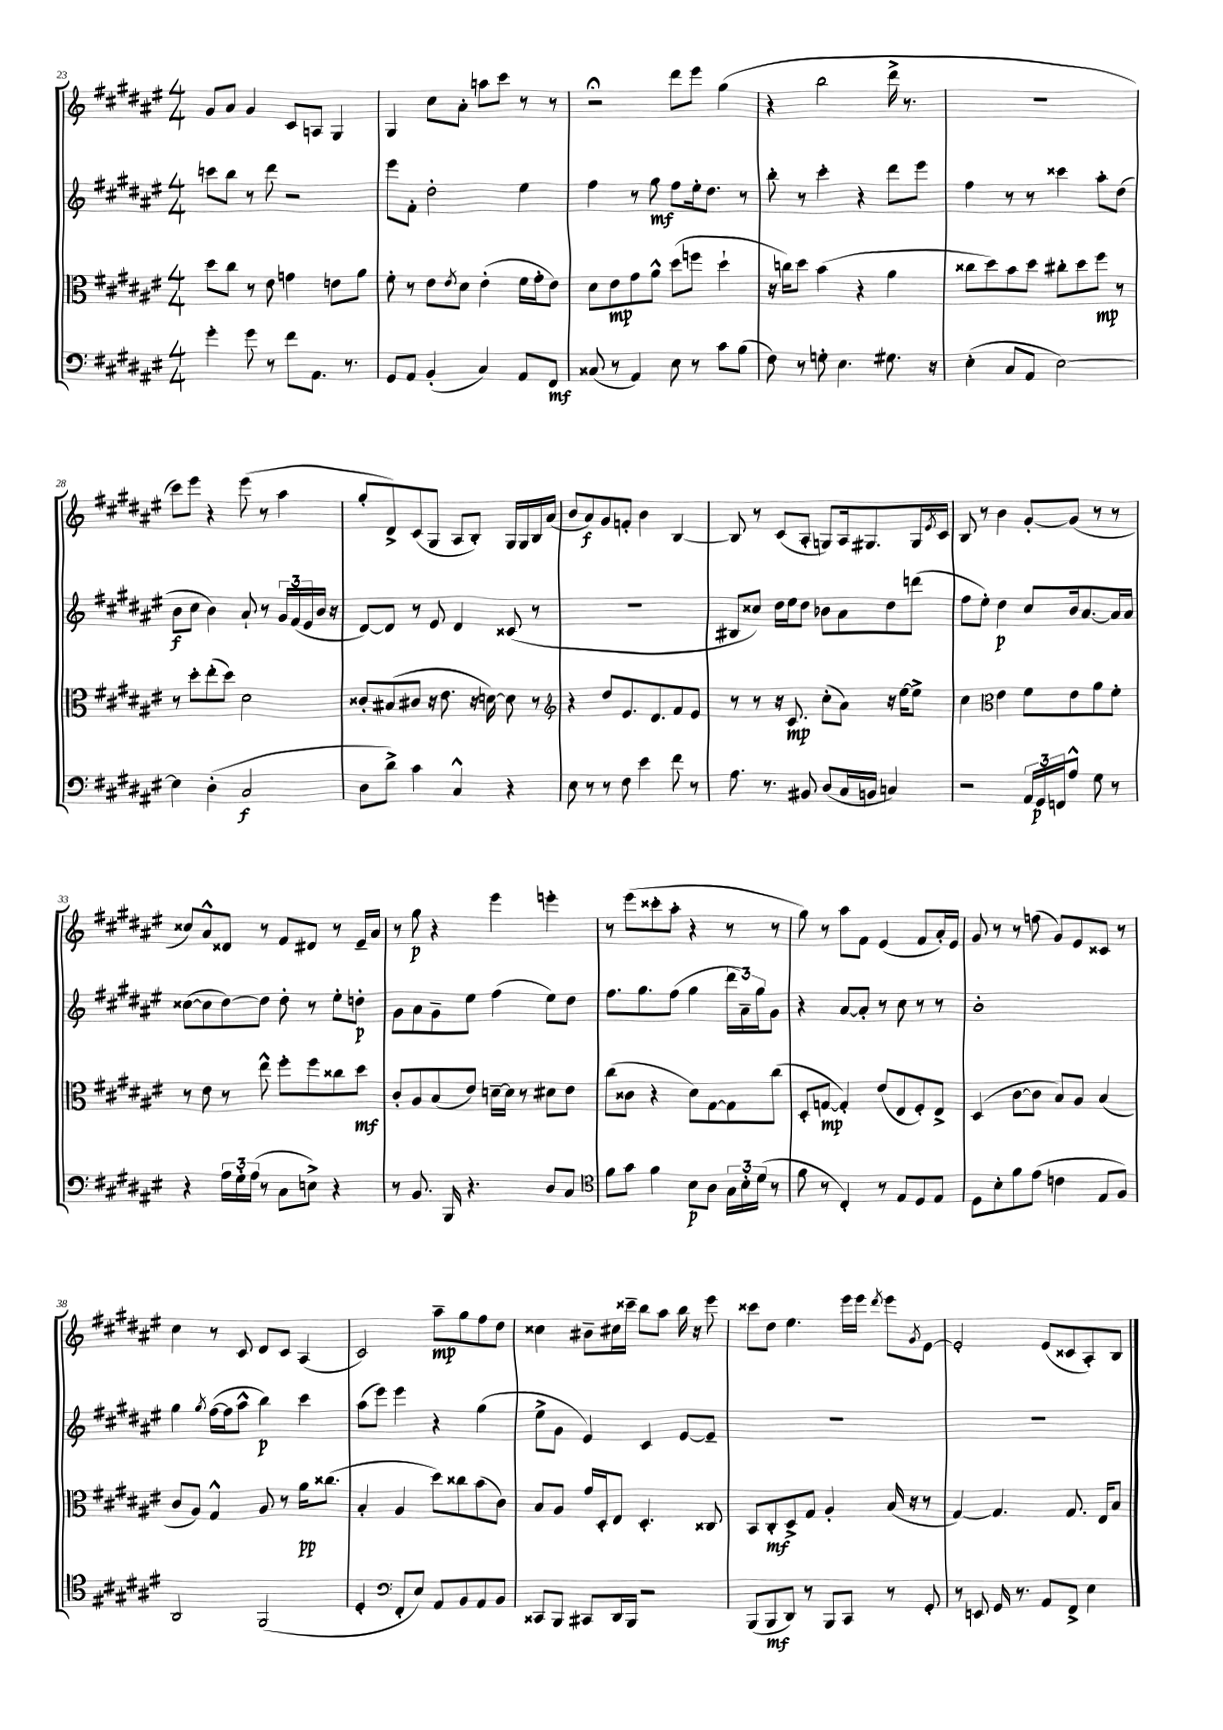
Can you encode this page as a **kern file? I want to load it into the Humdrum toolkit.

**kern	**kern	**kern	**kern
*staff4	*staff3	*staff2	*staff1
*clefF4	*clefC3	*clefG2	*clefG2
*k[f#c#g#d#a#e#]	*k[f#c#g#d#a#e#]	*k[f#c#g#d#a#e#]	*k[f#c#g#d#a#e#]
*M4/4	*M4/4	*M4/4	*M4/4
4g#'	8dd#	8ccc	8g#
.	8cc#	8bb	8a#
8g#	8r	8r	4g#
8r	8e#	8ddd#	.
8f#	4g	2r	8c#
8.AA#	.	.	8A
.	8e	.	4G#
8.r	.	.	.
.	8a#	.	.
=	=	=	=
8GG#	8f#'	8eee#	4G#
8AA#	8r	8f#'	.
(4BB'	8e#	2dd#'	8cc#
.	8qe#	.	.
.	8d#	.	8a#'
4C#)	(4e#'	.	8aa
.	.	.	8ccc#
8AA#	16f#	4ee#	8r
.	16g#'	.	.
8FF#	8e#)	.	8r
=	=	=	=
(8C##	8d#	4ff#	2r;
8r	8e#	.	.
4AA#)	8g#	8r	.
.	8a#^^	8gg#	.
8E#	(8dd#	8ff#	8ddd#
8r	8ff	16ee#'	8eee#
.	.	8.dd#	.
8c#	4dd#`	.	(4gg#
(8B	.	8r	.
=	=	=	=
8F#)	16r	8bb'	4r
.	16cc)	.	.
8r	8dd#	8r	.
8G'	(4b	4ccc#'	2bb
4.E#	.	.	.
.	4r	4r	.
8.G#	4a#	8ddd#	16ddd#^
.	.	.	8.r
.	.	8eee#	.
16r	.	.	.
=	=	=	=
(4E#'	8cc##	4ff#	1r
.	8dd#)	.	.
8C#	8b	8r	.
8AA#	8dd#	8r	.
[2E#)	8cc#'	4ccc##	.
.	8dd#	.	.
.	8ff#	8aa#'	.
.	8r	(8dd#	.
=	=	=	=
4E#]	8r	8b	8ccc#)
.	8dd#'	8cc#	8eee#
(4D#'	(8ee#'	4b)	4r
.	8dd#)	.	.
2C#	2d#	8a#`	(8eee#
.	.	8r	8r
.	.	24g#	4aa#
.	.	(24f#	.
.	.	24e#	.
.	.	16b	.
.	.	16r	.
=	=	=	=
8D#	8c##'	[8d#)	8gg#'
8d#^)	(8B#	8d#]	8d#^)
4c#	8c#	8r	(8c#
.	16r	8e#	8G#
.	8.e#	.	.
4C#^^	.	4d#	8A#
.	16r	.	8B')
.	[16d)	.	.
4r	8d]	(8c##	16G#
.	.	.	16G#
.	8r	8r	16B
.	.	.	(16a#
=	=	=	=
*	*clefG2	*	*
8E#	4r	1r	8b
8r	.	.	8a#)
8r	8dd#	.	8g#
8F#	8.e#	.	8f'
4e#	.	.	4b
.	8.d#	.	.
8f#	8f#	.	[4B
8r	8e#	.	.
=	=	=	=
8.A#	8r	8B#	8B]
.	8r	8cc##)	8r
8.r	.	.	.
.	16r	16dd#	(8c#
.	8.c#	16ee#	.
8BB#	.	8dd#	8A#'
(8D#	(8cc#'	8b-	8G)
16C#	8a#)	8a#	16A#
16BB	.	.	8.G#
4C)	16r	8dd#	.
.	[16ee#	.	.
.	8ee#^]	(8ddd	16G#
.	.	.	8qe#
.	.	.	16c#
=	=	=	=
2r	4cc#	8ff#	8B
.	.	8ee#')	8r
*	*clefC3	*	*
.	4e#	4dd#	4b
24AA#	8f#	8cc#	[8g#'
24GG#	.	.	.
24FF	.	.	.
8A#^^	8e#	16b	(8g#]
.	.	[8.a#	.
8G#	8a#	.	8r
8r	8f#'	16a#]	8r
.	.	16a#	.
=	=	=	=
4r	8r	([8cc##	8cc##)
.	8e#	8cc##]	8a#^^
24A#	8r	[8dd#)	8d##
24G#'	.	.	.
(24A#	.	.	.
8r	8ee#^^	8dd#]	8r
8C#	8ff#'	8dd#'	8f#
8E^)	8ff#	8r	8d#
4r	8cc##	8ee#'	8r
.	8dd#	8dd'	16e#~
.	.	.	16a#
=	=	=	=
8r	8c#'	8g#	8r
8.BB	8A#	8a#	8gg#
.	(8B	8g#~	4r
16BBB	.	.	.
4.r	8e#)	8ee#	.
.	[16d~	(4ff#	4eee#
.	16d]	.	.
.	8r	.	.
8D#	8d#	8ee#)	4eee'
8C#	8e#	8dd#	.
=	=	=	=
*clefC4	*	*	*
8f#	(8cc#	8.ff#	8r
8g#	8c##	.	(8eee#
.	.	8.gg#	.
4f#	4r	.	8ccc##'
.	.	(8ff#	8aa#'
8B	8d#)	4gg#	4r
8A#	[8G#	.	.
24G#	8G#]	24ddd#	8r
24B'	.	24a#~)	.
(24d#	.	24gg#	.
8r	(8cc#	8g#	8r
=	=	=	=
8f#	8D#'	4r	8gg#)
8r	[8G	.	8r
4C#')	4G'])	[8a#	8aa#
.	.	8a#']	8f#
8r	(8e#	8r	(4e#
8E#	8E#	8cc#	.
8D#	8F#')	8r	8f#
8E#	8E#^	8r	16a#')
.	.	.	16e#
=	=	=	=
8D#	(4D#	1b'	8g#
8B'	.	.	8r
8f#	[8c#	.	8r
(8e#	8c#]	.	(8ff
4c	8B)	.	8g#)
.	8A#	.	8e#
8E#	(4B	.	8c##
8F#)	.	.	8r
=	=	=	=
2AA#	8c#	4gg#	4cc#
.	8A#)	.	.
.	.	8qgg#	.
.	4G#^^	([16ff#	8r
.	.	16ff#]	.
.	.	8aa#^^	8c#
(2FF#	8A#	4bb)	8d#
.	8r	.	8c#
.	16a#	4ccc#	(4A#
.	(8.cc##	.	.
=	=	=	=
4D#'	4B'	(8aa#	2c#)
.	.	8eee#)	.
*clefF4	*	*	*
8FF#'	4A#	4eee#	.
8E#)	.	.	.
8AA#	8dd#)	4r	8aa#~
8BB	8cc##	.	8gg#
8AA#	(8b	(4gg#	8ff#
8BB	8c#)	.	8dd#
=	=	=	=
8CC##	8B	8ee#^	4cc##
8BBB	8A#	8g#	.
8CC#	16g#	4e#)	8b#~
.	16D#'	.	.
16DD#	8E#	.	16cc#
16BBB	.	.	16ccc##~
2r	4.D#'	4c#	8bb
.	.	.	8aa#
.	.	[8e#	16bb
.	.	.	16r
.	8C##	8e#~]	8eee#
=	=	=	=
(8BBB	8BB	1r	8ccc##
8BBB	8C#'	.	8dd#
8DD#)	8D#^	.	4.ee#
8r	8G#	.	.
8BBB	4A#'	.	.
8CC#	.	.	16eee#
.	.	.	16eee#
.	.	.	8qddd#
8r	(16B	.	8eee#
.	16r	.	.
.	.	.	8qg#
8GG#'	8r	.	[8e#
=	=	=	=
8r	[4G#)	1r	2e#']
8EE	.	.	.
16GG#	4.G#]	.	.
8.r	.	.	.
8AA#	.	.	(8e#
8FF#^	8.G#	.	8c##
4E#	.	.	8A#')
.	16E#	.	.
.	8B	.	8B
==	==	==	==
*-	*-	*-	*-
